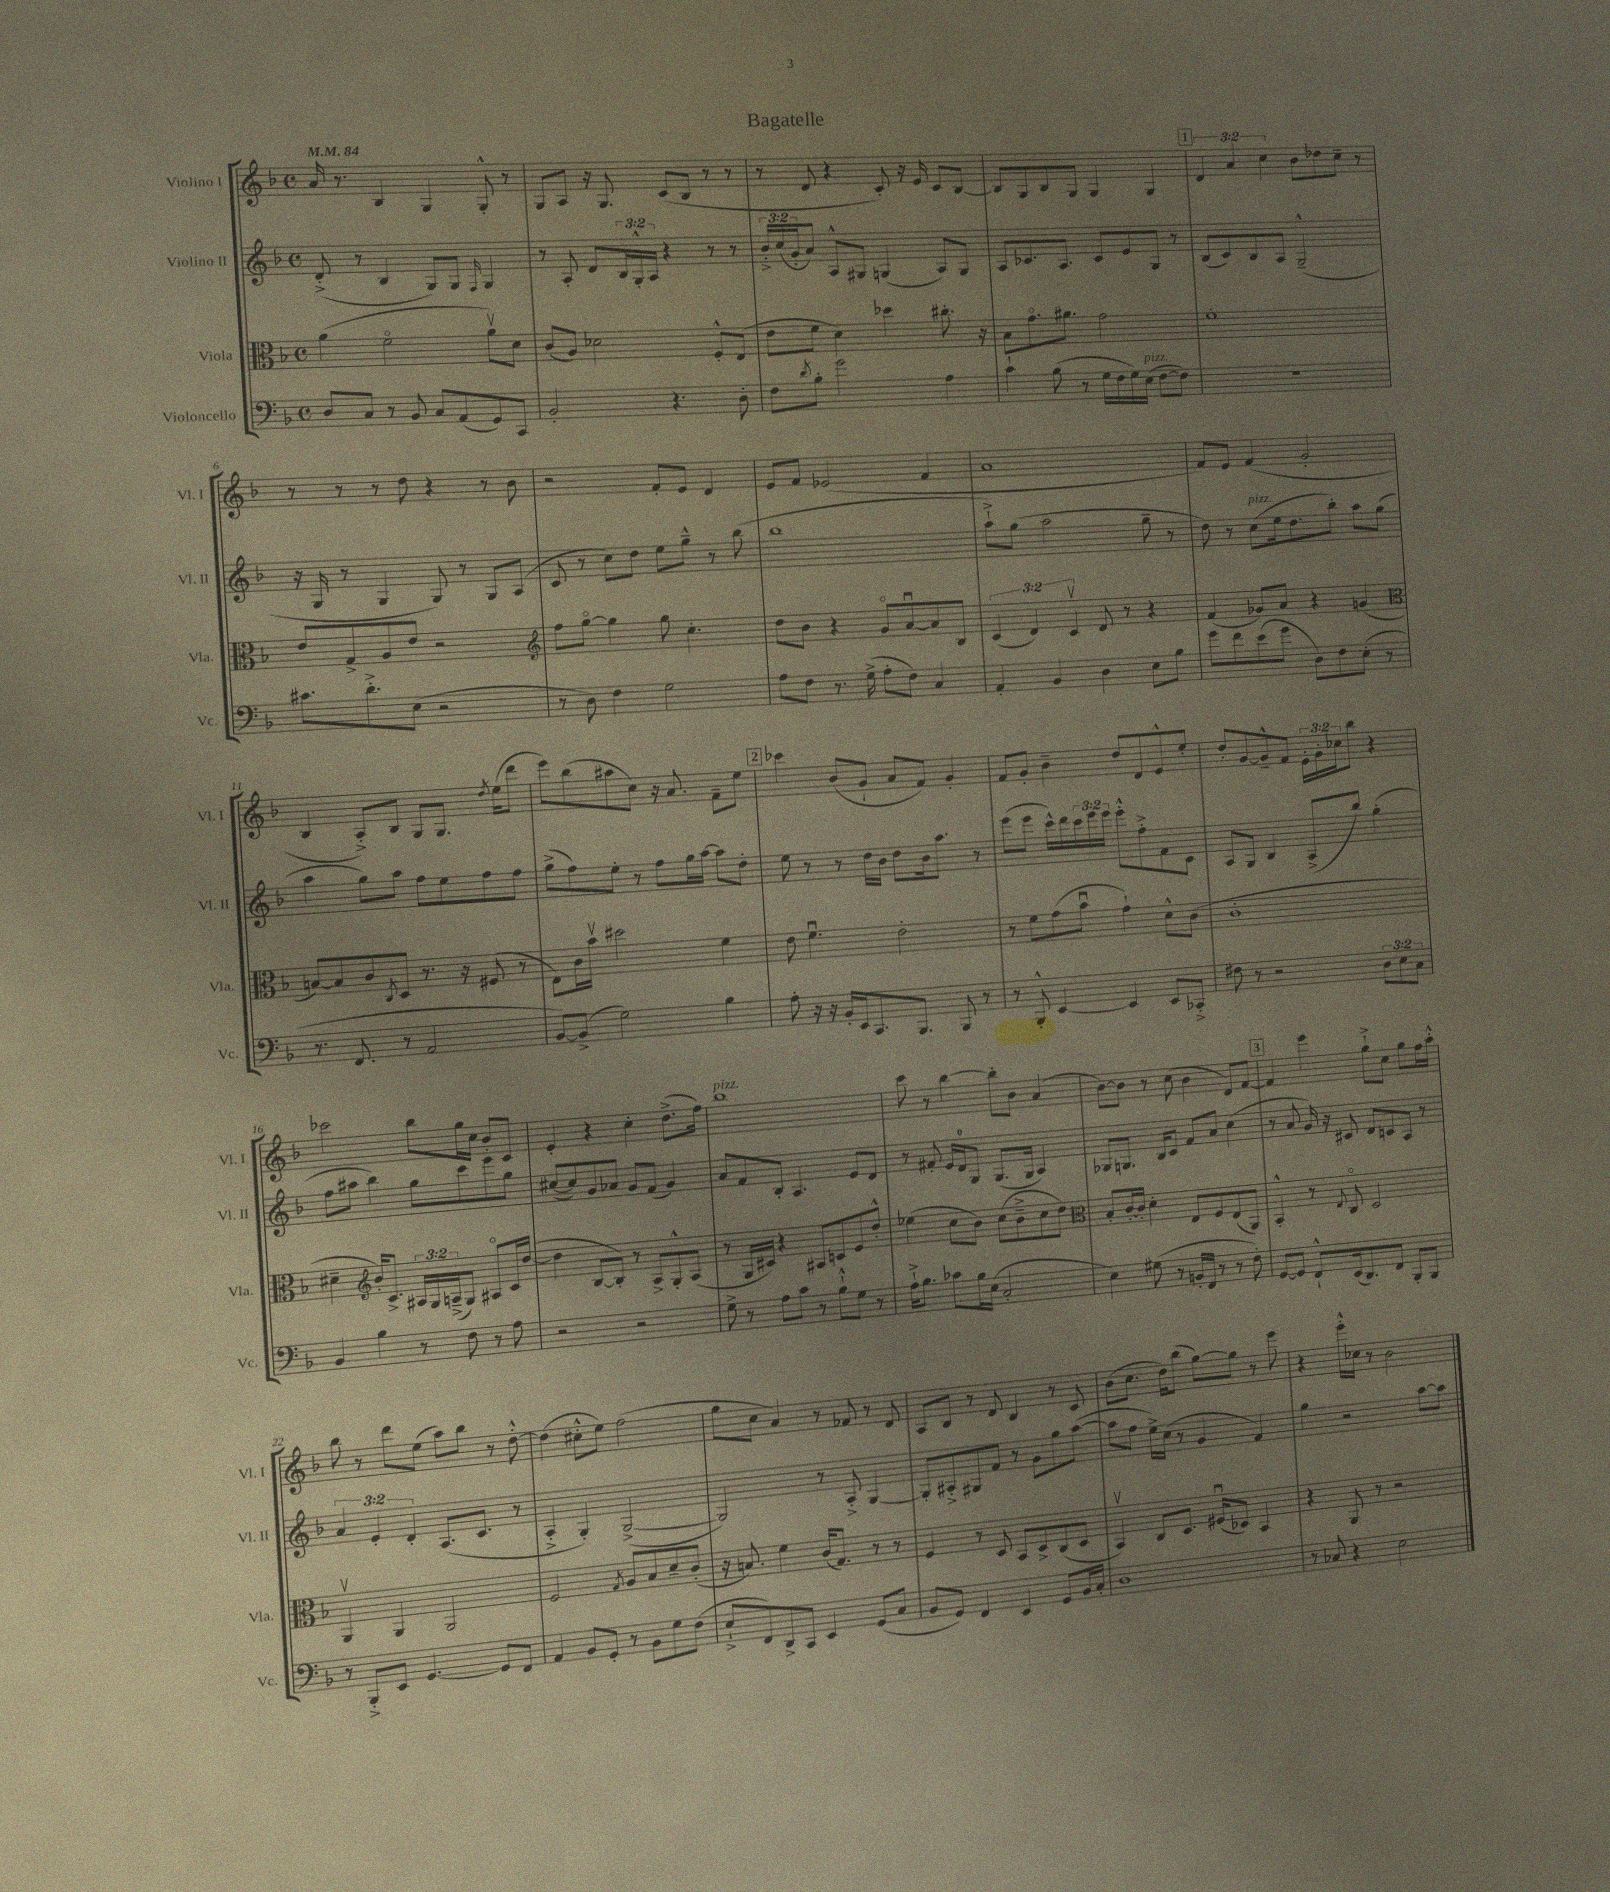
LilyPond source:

\header { title = "Bagatelle" }
<<
\new StaffGroup <<
\new Staff = "s0" \with { instrumentName = "Violino I" shortInstrumentName = "Vl. I" } {
    \clef treble \key f \major \defaultTimeSignature \time 4/4 \override Staff.TupletNumber.text = #tuplet-number::calc-fraction-text \tempo 4 = 84
    a'16 r8. bes4 g4 g8-.-^ r8 |
    g8 a8 r16 g8. c'8( bes8 r8 r8 |
    r8 d'8 r4 c'8-.) r16 e'16 c'8 bes8~ |
    bes8 g8 bes8 g8 g4 g4 |
    \mark \markup { \box "1" } \tuplet 3/2 { d'4 a'4 c''4 } bes'8 des''8 c''8-- r8 |
    r8 r8 r8 d''8 r4 r8 bes'8 |
    r2 f'8-. e'8 d'4 |
    e'8 f'8 ees'2( f'4 |
    a'1 |
    f'8) e'8 f'4( g'2-. |
    bes4 a8-.->) bes8 g8 g8. \acciaccatura { d''8 } e''16( d'''8 |
    e'''8) bes''8( ais''8 c''8) r16 a'8. f'8-- e''8 |
    \mark \markup { \box "2" } ces'''4 bes'8( g'8-! a'8 f'8) g'4-. |
    f'8 g'8-. bes'4-- d''8 d'8 e'8-^ e''8-. |
    d''8-. g'8~ g'8---^ f'8 \tuplet 3/2 { e'16-. g'16-. ces''16 } bes''8 r4 |
    ces'''2 bes''8 g''16 c''16 bes'8-. c'8 |
    e'4-. r4 c''4-. d''8.->( f''16) |
    bes''1^\markup { \italic "pizz." } |
    c'''8 r8 bes''4~ bes''8-. bes'8 a'4( |
    bes'8~) bes'8 r8 c''8( bes'4 d'8) f'8~ |
    \mark \markup { \box "3" } f'4 e'''4 g''8-!-> c''8 g''8 f''16 a''16-.-^ |
    bes''8 r8 d'''8 e''8( a''8) bes''8 r8 d''8~-.-^ |
    d''4( cis''8-.-^ e''8) f''2( |
    g''8 c''8 a'4) r8 fes'8 r8 d'8 |
    a8 bes8 r8 d'8 bes4 r8 c'8 |
    bes'8( c''8. d''16) bes''8( g''8~) g''8 r8 e'''8 |
    r4 e'''16-.-^ ces''16 r8 bes'2 \bar "|." |
}
\new Staff = "s1" \with { instrumentName = "Violino II" shortInstrumentName = "Vl. II" } {
    \clef treble \key f \major \defaultTimeSignature \time 4/4 \override Staff.TupletNumber.text = #tuplet-number::calc-fraction-text
    d'8-.->( r8 bes4 g8) g8 \grace { f16 } g4 |
    r8 a8-. d'8 \tuplet 3/2 { bes16 g16-.-^ a16 } r4 r8 r8 |
    \tuplet 3/2 { bes'16-.-> c''16( g'16-. } a'8) a8-^ gis8 g4( a8) g8 |
    a8 ces'8. a8. ces'8 e'8 g8 r8 |
    \mark \markup { \box "1" } bes8( c'8) bes8 a8 g2---^( |
    r16 g16 r8 g4 g8) r8 g8 a8( |
    c'8 r8 c''8) d''8 e''8 g''8---^ r8 bes''8( |
    bes''1 |
    a''8-!->) g''8( a''2 g''8-- r8 |
    d''8) r8 c''8^\markup { \italic "pizz." }( e''16 d''8. bes''8-.) a''8 g''8( |
    a''4 g''8) a''8 f''8 e''8 f''8 f''8 |
    g''8->( f''8) e''8-. r8 f''8 g''16 a''16~ a''8 d''8-. |
    \mark \markup { \box "2" } e''8 r8 r8 d''16 bes'16 d''8 bes'16 a''8. r8 |
    e'''8( e'''8 c'''16-^) d'''16 \tuplet 3/2 { c'''16 e'''16 e'''16 } e'''8-.-^ f''8-.-> f'8 c'8 |
    a8 g8 bes4 a8->( bes''8) g''4-.( |
    f''8 ais''8 bes''4) g''8 c'''8 e'''8 g''8 |
    cis''8~( cis''8) g'8 aes'8 g'8 f'8( g'4) |
    a'8 f'8 bes8-. a4. e'8 d'8 |
    r8 fis'8-. e'16 d'16-0 g8 g8.( g16 a4) |
    ges8 g8. bes16 c'8 f'8 a'8 c''4( |
    \mark \markup { \box "3" } r8 a'8 g'16) r16 cis'8 d'8 c'8 a8 r8 |
    \tuplet 3/2 { a'4 e'4-. d'4-. } a8.( c'8. r8 |
    a4-.-> g4-.) g2~->( |
    g2) r8 a8-.-> g4~ |
    g8-. ais8-.-> gis8 f'8 r8 g'8 g''8 a''8~( |
    a''8 f''8 e''16->) c''16( r8 g'4 f'4) |
    g''4 r2 a''8~ a''8 \bar "|." |
}
\new Staff = "s2" \with { instrumentName = "Viola" shortInstrumentName = "Vla." } {
    \clef alto \key f \major \defaultTimeSignature \time 4/4 \override Staff.TupletNumber.text = #tuplet-number::calc-fraction-text
    a'4( f'2\flageolet a'8\upbow) d'8 |
    c'8( a8) des'2 f8-.-^ e8( |
    e'8 f'8 d'4) des''4 cis''8.-. r16 |
    bes8 g'8.\flageolet ais'8. g'2 |
    \mark \markup { \box "1" } f'1-. |
    e'8 g8-> a8 e'8 r2 |
    \clef treble f''8 g''8~\flageolet g''4 g''8 c''4.-. |
    d''8 bes'8 r4 g'8\flageolet a'8~\downbow a'8 bes8 |
    \tuplet 3/2 { c'4( d'4) c'4\upbow } d'8 r8 r4 |
    f'4( ges'8) a'8 r4 g'4( |
    \clef alto b8~) b8 c'8 \acciaccatura { c8 } d8 r8. r16 fis8( r8 |
    e8) c'16 bes'16\upbow dis''2 f'4 |
    \mark \markup { \box "2" } e'8 f'4.\downbow e'2-. |
    r8 f'8 g'8( bes'8\downbow g'4-!) d'8-^ c'8( |
    c'1-. |
    dis'4-- \clef treble bes'16-.) c'8.-> \tuplet 3/2 { ais16 g16 a16--->( } g8) ais8\flageolet c'16 d''16~( |
    d''4 bes8~ bes8-.) r8 a8-> g8-.-^ a8( |
    r8 g16 cis'16) r4 ais8 c'8 e'8 d''8-.-^ |
    ees''4( c''8 bes'8) c''8( bes'8---> c''8 d''8) |
    \clef alto bes8-. c'16~-. c'16-. d'4-. e8 f8 e8( a,8) |
    \mark \markup { \box "3" } bes,4-.-^ r8 \appoggiatura { e8 } c8\flageolet d2 |
    a,4\upbow a,4 a,2 |
    f2 \acciaccatura { g8 } a8 bes8 d'8-- c'8-.( |
    r16 b8.) f'4 c'16( g8.) r8 r8 |
    f4 r8 d8 bes,8 d8-> c8( d8 |
    bes,4\upbow) c8 d8. fis16\downbow( des8) bes,4 |
    r4 a,8 r8 r2 \bar "|." |
}
\new Staff = "s3" \with { instrumentName = "Violoncello" shortInstrumentName = "Vc." } {
    \clef bass \key f \major \defaultTimeSignature \time 4/4 \override Staff.TupletNumber.text = #tuplet-number::calc-fraction-text
    d8 c8 r8 bes,8 c8 a,8( g,8) c,8 |
    bes,2-. r4. d8-. |
    f8 \acciaccatura { d'8 } bes8-. g'2 a4 |
    c'4-! bes8( r8 g16 f16 g16) e16^\markup { \italic "pizz." }( f8~ f8) |
    \mark \markup { \box "1" } r1 |
    cis'8. d'8.-.-> e8( r2 |
    r8 d8) f4 g2 |
    a8 f8 r8. g16->( a8-. f8) c4 |
    a,4-. bes,4 d4 e8 bes8 |
    g'8 f'8 e'8( g'8 d8) f8 e8-.( r8 |
    r8. f,8. r8 a,2 |
    bes,8~) bes,8->( g2) bes4 |
    \mark \markup { \box "2" } a8-. r16 r16 bes,16-. e,16 c,8. bes,,8. bes,,8 r8 |
    r8 bes,,8-.-^ e,4~ e,4 e,8 ces,8-.-> |
    fis8 r8 r2 \tuplet 3/2 { d8 e8 c8 } |
    bes,4 bes4 r8 f8 r8 a8 |
    r2 r2 |
    g8-> r8 a8 c'8 r8 bes8-!-^ g8 r8 |
    a16-!-> bes8. ces'8 bes16 e16( c2-. |
    e4) gis8( r8 b,16-. f,16 r8 r8 f8-.) |
    \mark \markup { \box "3" } g,8~ g,8 f,8-!-^ e,16( d,8.) f,8 bes,,8-. bes,,8 |
    r8 bes,,8-.-> e,8 g,4.~ g,8 f,8 |
    a,4 bes,8 g,8-. r8 bes,8 g8 f8( |
    e8-!-> f,8) d,8-> c,8 e,4 g,8( c8 |
    bes,8 g,8) f,4 e,4 g,8 bes,16 c16-. |
    d1 |
    r8 ces8 r4 e2 \bar "|." |
}
>>
>>
